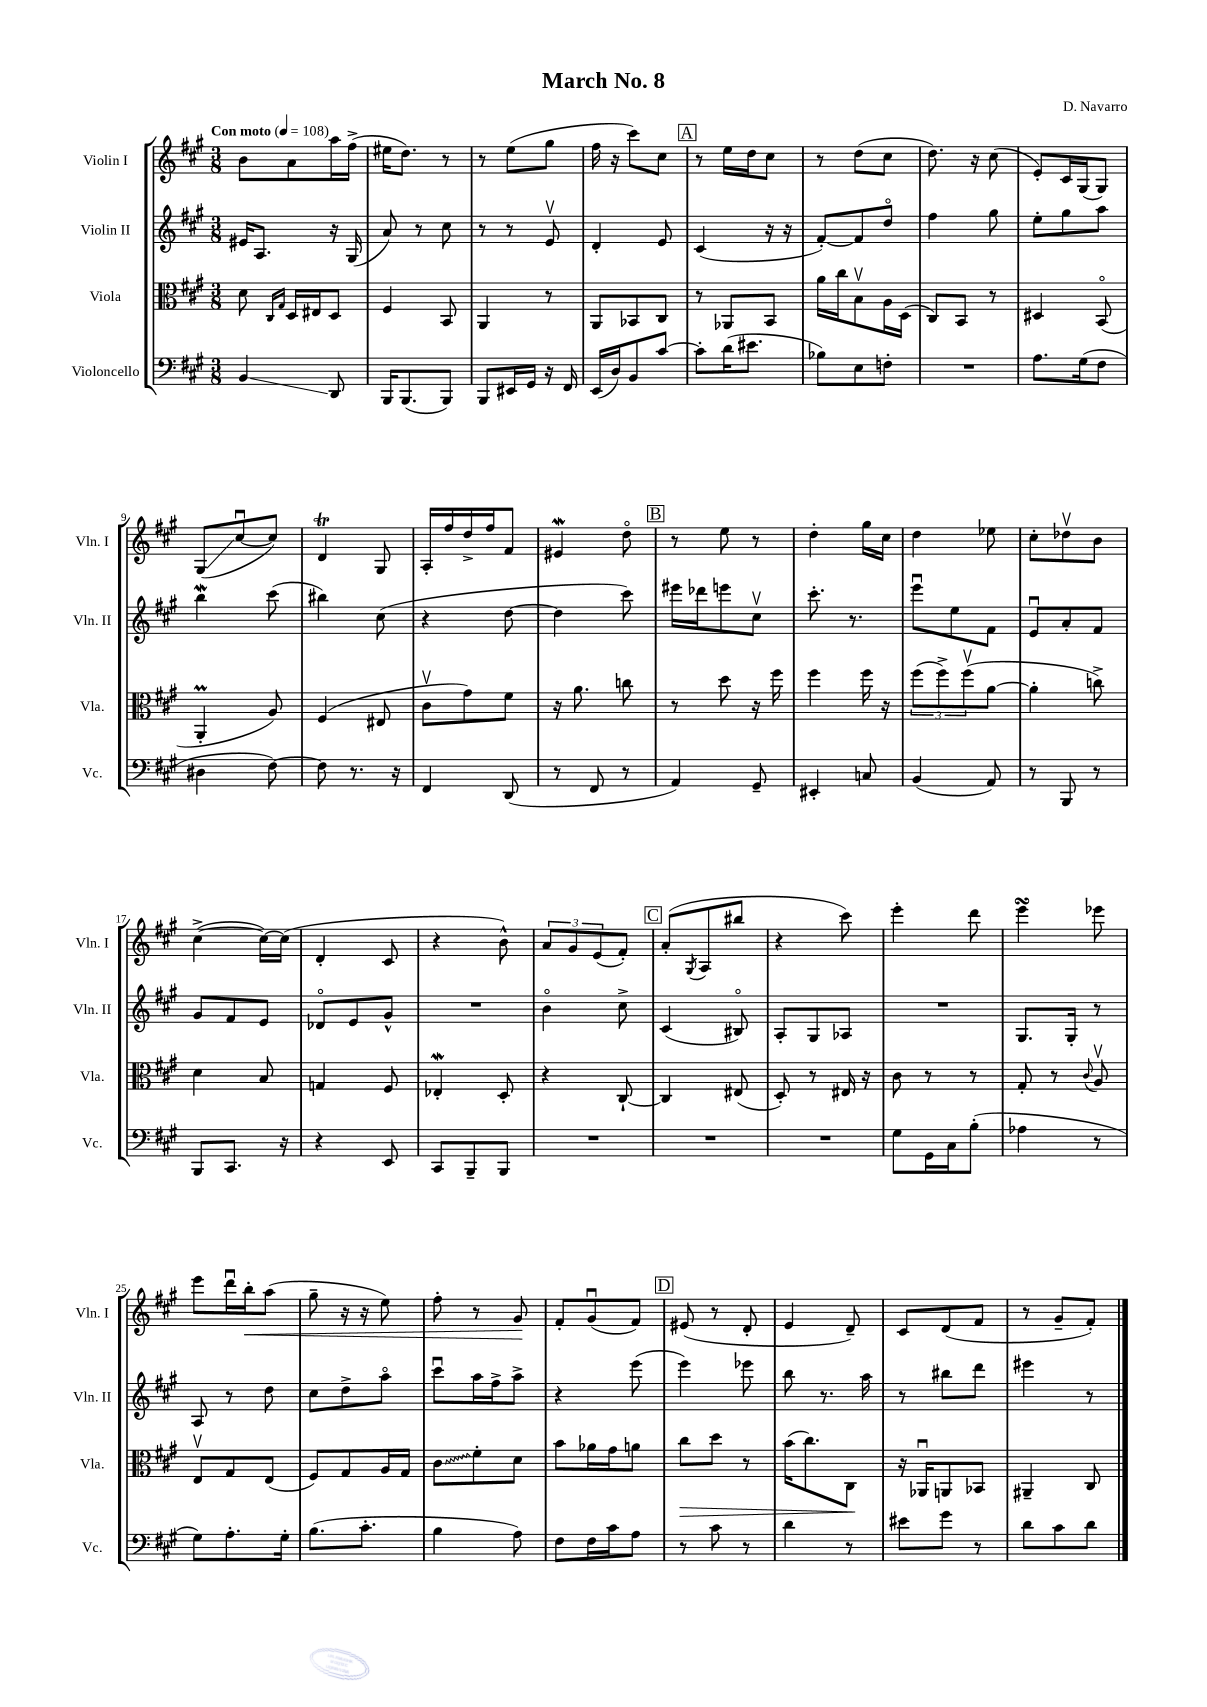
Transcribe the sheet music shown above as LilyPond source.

\header { title = "March No. 8" composer = "D. Navarro" }
<<
\new StaffGroup <<
\new Staff = "s0" \with { instrumentName = "Violin I" shortInstrumentName = "Vln. I" } {
    \clef treble \key a \major \numericTimeSignature \time 3/8 \tempo "Con moto" 4 = 108
    b'8 a'8 a''16 fis''16->( |
    eis''16 d''8.) r8 |
    r8 e''8( gis''8 |
    fis''16 r16 cis'''8) cis''8 |
    \mark \markup { \box "A" } r8 e''16 d''16 cis''8 |
    r8 d''8( cis''8 |
    d''8.) r16 cis''8( |
    e'8-.) cis'16 gis16( gis8) |
    gis8\glissando( cis''8~\downbow cis''8) |
    d'4\trill gis8 |
    a16-. fis''16 d''16-> fis''16 fis'8 |
    eis'4\mordent d''8\flageolet |
    \mark \markup { \box "B" } r8 e''8 r8 |
    d''4-. gis''16 cis''16 |
    d''4 ees''8 |
    cis''8-. des''8\upbow b'8 |
    cis''4~->( cis''16~) cis''16( |
    d'4-. cis'8 |
    r4 b'8-^) |
    \tuplet 3/2 { a'8 gis'8 e'8( } fis'8-.) |
    \mark \markup { \box "C" } a'8-.( \acciaccatura { gis8 } a8 bis''8 |
    r4 cis'''8) |
    e'''4-. d'''8 |
    e'''4\turn ees'''8 |
    e'''8 d'''16\downbow b''16-.\< a''8( |
    gis''8-- r16 r16 e''8) |
    fis''8-. r8 gis'8\! |
    fis'8-. gis'8\downbow( fis'8) |
    \mark \markup { \box "D" } eis'8( r8 d'8-. |
    e'4 d'8--) |
    cis'8 d'8( fis'8 |
    r8 gis'8-- fis'8-.) \bar "|." |
}
\new Staff = "s1" \with { instrumentName = "Violin II" shortInstrumentName = "Vln. II" } {
    \clef treble \key a \major \numericTimeSignature \time 3/8
    eis'16 a8. r16 gis16( |
    a'8) r8 cis''8 |
    r8 r8 e'8\upbow |
    d'4-. e'8 |
    \mark \markup { \box "A" } cis'4( r16 r16 |
    fis'8~-.) fis'8 d''8\flageolet |
    fis''4 gis''8 |
    e''8-. gis''8 a''8 |
    b''4\mordent cis'''8( |
    bis''4) cis''8( |
    r4 d''8~ |
    d''4 cis'''8) |
    \mark \markup { \box "B" } eis'''16 des'''16 e'''8 cis''8\upbow |
    cis'''8.-. r8. |
    e'''8\downbow e''8 fis'8 |
    e'8\downbow a'8-. fis'8 |
    gis'8 fis'8 e'8 |
    des'8\flageolet e'8 gis'8-^ |
    R4. |
    b'4\flageolet cis''8-> |
    \mark \markup { \box "C" } cis'4( bis8\flageolet) |
    a8-. gis8 aes8 |
    R4. |
    gis8. gis16-. r8 |
    a8 r8 d''8 |
    cis''8 d''8-> a''8\flageolet |
    cis'''8\downbow a''16 fis''16-> a''8-> |
    r4 e'''8( |
    \mark \markup { \box "D" } e'''4) ees'''8 |
    b''8 r8. a''16 |
    r8 bis''8 d'''8 |
    eis'''4 r8 \bar "|." |
}
\new Staff = "s2" \with { instrumentName = "Viola" shortInstrumentName = "Vla." } {
    \clef alto \key a \major \numericTimeSignature \time 3/8
    d'8 \grace { cis16 gis16 } d16 eis16 d8 |
    fis4 b,8 |
    a,4 r8 |
    a,8 bes,8 cis8 |
    \mark \markup { \box "A" } r8 aes,8 b,8 |
    a'16 cis''16 b8\upbow a16 d16( |
    cis8) b,8 r8 |
    dis4 b,8\flageolet( |
    a,4-.\prall a8) |
    fis4( eis8 |
    cis'8\upbow gis'8) fis'8 |
    r16 a'8. c''8 |
    \mark \markup { \box "B" } r8 d''8 r16 fis''16 |
    fis''4 fis''16 r16 |
    \tuplet 3/2 { fis''8( fis''8->) fis''8\upbow( } a'8~ |
    a'4-. c''8->) |
    d'4 b8 |
    g4 fis8 |
    ees4-.\mordent d8-. |
    r4 cis8~-! |
    \mark \markup { \box "C" } cis4 eis8( |
    d8-.) r8 eis16 r16 |
    cis'8 r8 r8 |
    gis8-. r8 \appoggiatura { cis'8 } a8\upbow |
    e8\upbow gis8 e8( |
    fis8) gis8 a16 gis16 |
    \once \override Glissando.style = #'zigzag cis'8\glissando fis'8-. d'8 |
    b'8 aes'16 gis'16 a'8 |
    \mark \markup { \box "D" } cis''8\> d''8 r8 |
    b'16( cis''8.) cis8\! |
    r16 aes,16\downbow a,8 bes,8 |
    ais,4-- cis8 \bar "|." |
}
\new Staff = "s3" \with { instrumentName = "Violoncello" shortInstrumentName = "Vc." } {
    \clef bass \key a \major \numericTimeSignature \time 3/8
    b,4\glissando d,8 |
    b,,16 b,,8.( b,,8) |
    b,,8 eis,16 gis,16 r16 fis,16 |
    e,16( d16) b,8 cis'8~ |
    \mark \markup { \box "A" } cis'8-. d'16( eis'8. |
    bes8) e8 f8-. |
    R4. |
    a8. gis16( fis8 |
    dis4 fis8~) |
    fis8 r8. r16 |
    fis,4 d,8( |
    r8 fis,8 r8 |
    \mark \markup { \box "B" } a,4) gis,8-- |
    eis,4-. c8 |
    b,4( a,8) |
    r8 b,,8 r8 |
    b,,8 cis,8. r16 |
    r4 e,8 |
    cis,8 b,,8-- b,,8 |
    R4. |
    \mark \markup { \box "C" } R4. |
    R4. |
    gis8 gis,16 cis16 b8-.( |
    aes4 r8 |
    gis8) a8.-. gis16-. |
    b8.( cis'8.-. |
    b4 a8) |
    fis8 fis16 cis'16 a8 |
    \mark \markup { \box "D" } r8 cis'8 r8 |
    d'4 r8 |
    eis'8 gis'8 r8 |
    d'8 cis'8 d'8 \bar "|." |
}
>>
>>
